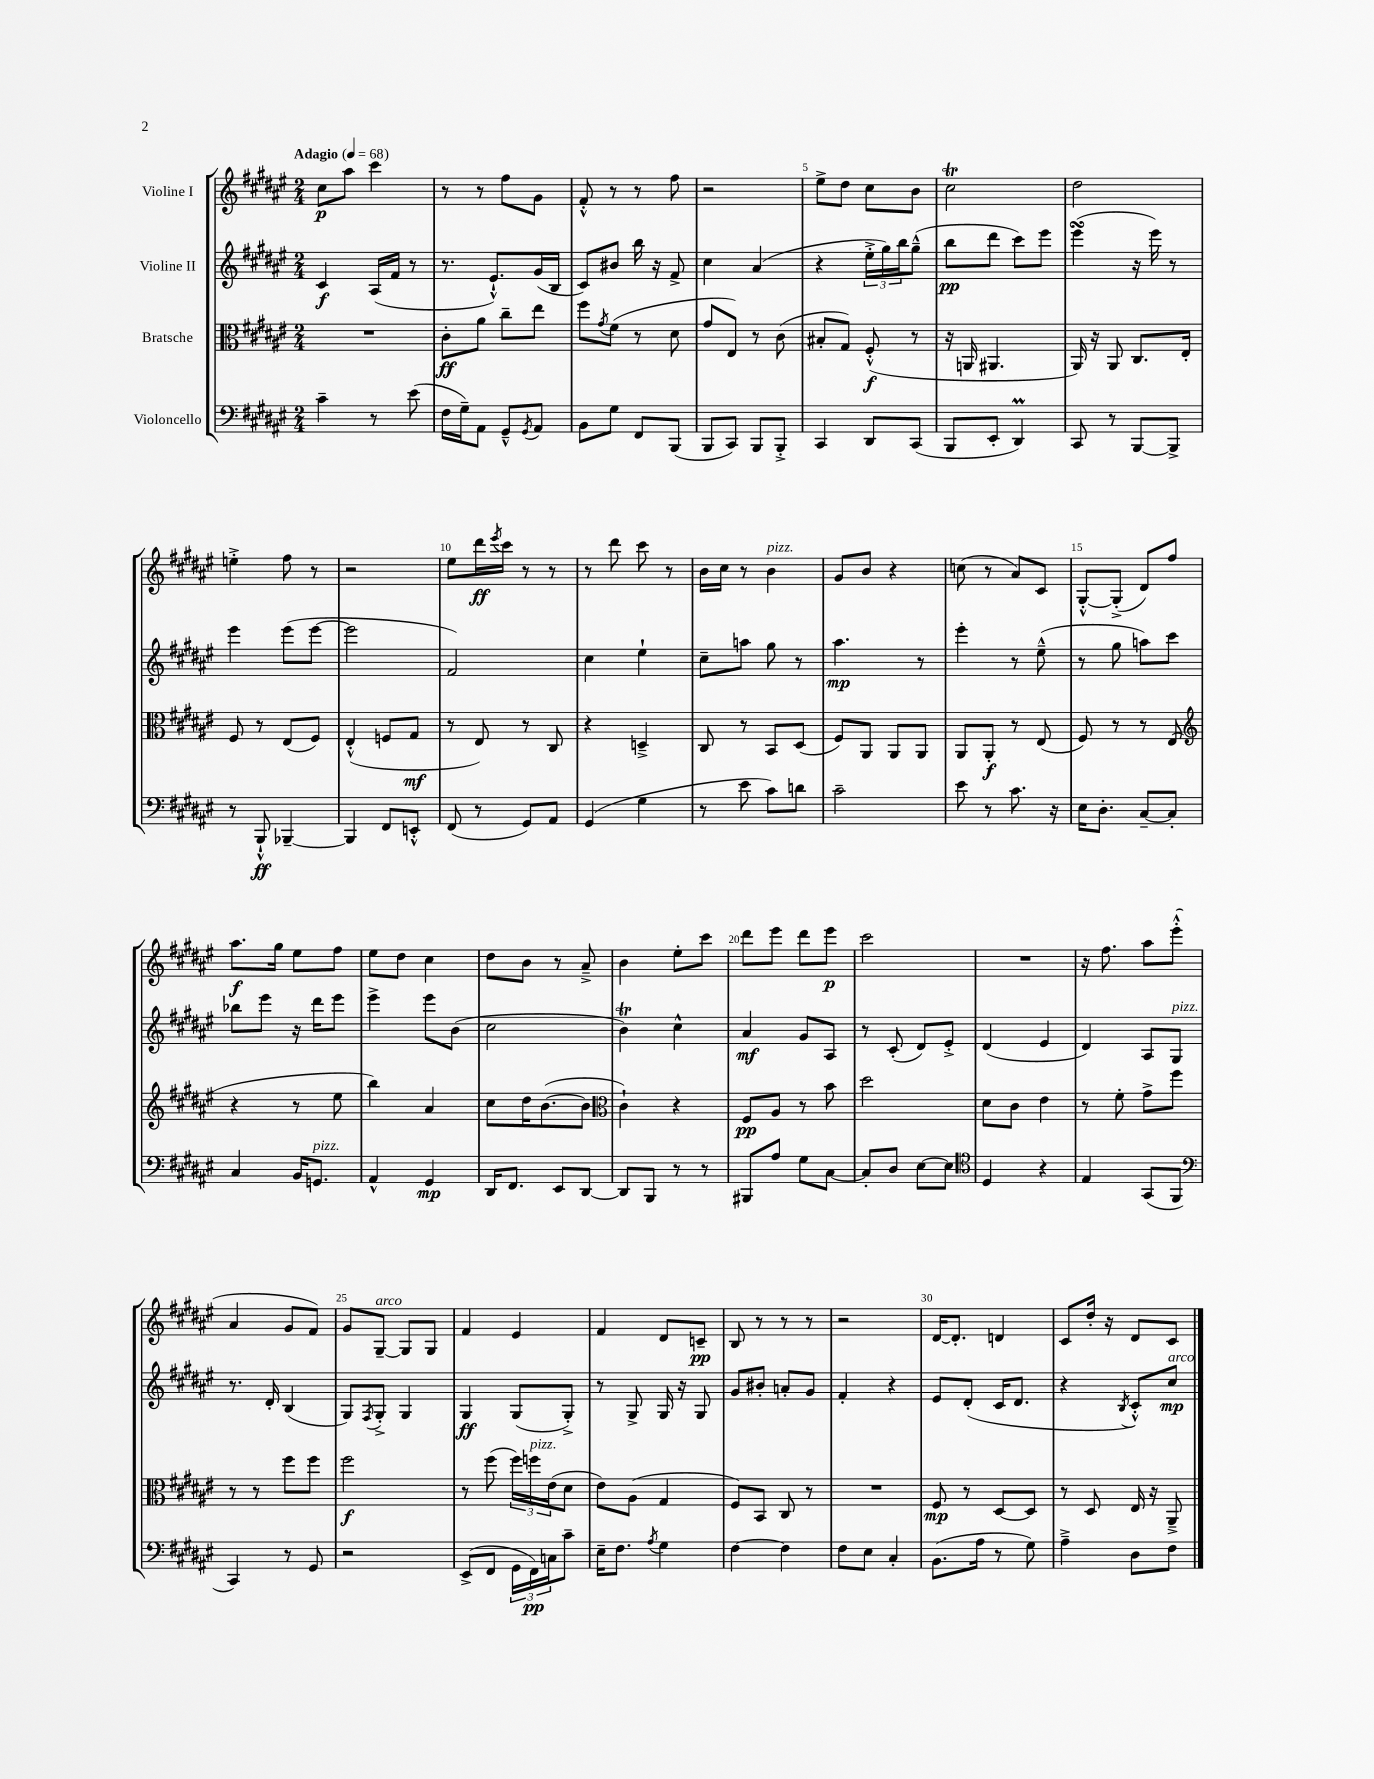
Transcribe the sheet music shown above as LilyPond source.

<<
\new StaffGroup <<
\new Staff = "s0" \with { instrumentName = "Violine I" } {
    \clef treble \key fis \major \numericTimeSignature \time 2/4 \tempo "Adagio" 4 = 68
    cis''8\p ais''8 cis'''4 |
    r8 r8 fis''8 gis'8 |
    fis'8-.-^ r8 r8 fis''8 |
    r2 |
    eis''8-> dis''8 cis''8 b'8 |
    cis''2\trill |
    dis''2 |
    e''4-.-> fis''8 r8 |
    r2 |
    eis''8 dis'''16\ff \acciaccatura { eis'''8 } cis'''16 r8 r8 |
    r8 dis'''8 cis'''8 r8 |
    b'16 cis''16 r8 b'4^\markup { \italic "pizz." } |
    gis'8 b'8 r4 |
    c''8( r8 ais'8) cis'8 |
    gis8~-.-^ gis8-.->( dis'8) fis''8 |
    ais''8.\f gis''16 eis''8 fis''8 |
    eis''8 dis''8 cis''4 |
    dis''8 b'8 r8 ais'8---> |
    b'4 eis''8-. cis'''8 |
    dis'''8 eis'''8 dis'''8 eis'''8\p |
    cis'''2 |
    R2 |
    r16 fis''8. ais''8 eis'''8-.-^( |
    ais'4 gis'8 fis'8) |
    gis'8 gis8~--^\markup { \italic "arco" } gis8 gis8 |
    fis'4 eis'4 |
    fis'4 dis'8 c'8--\pp |
    b8 r8 r8 r8 |
    r2 |
    dis'16~ dis'8.-. d'4 |
    cis'8 dis''16-. r16 dis'8 cis'8 \bar "|." |
}
\new Staff = "s1" \with { instrumentName = "Violine II" } {
    \clef treble \key fis \major \numericTimeSignature \time 2/4
    cis'4\f ais16( fis'16 r8 |
    r8. eis'8.-!-^) gis'16( b16 |
    cis'8) bis'8 b''16 r16 fis'8-> |
    cis''4 ais'4( |
    r4 \tuplet 3/2 { eis''16-.-> gis''16) b''16 } gis''8---^( |
    b''8\pp dis'''8 cis'''8) eis'''8 |
    eis'''4\turn( r16 eis'''16) r8 |
    eis'''4 eis'''8( eis'''8~ |
    eis'''2 |
    fis'2) |
    cis''4 eis''4-! |
    cis''8-- a''8 gis''8 r8 |
    ais''4.\mp r8 |
    eis'''4-. r8 eis''8---^( |
    r8 gis''8 a''8) cis'''8 |
    bes''8 eis'''8 r16 dis'''16 eis'''8 |
    eis'''4-> eis'''8 b'8( |
    cis''2 |
    b'4\trill) cis''4-^ |
    ais'4\mf gis'8 ais8 |
    r8 cis'8-.( dis'8) eis'8-.-> |
    dis'4( eis'4 |
    dis'4) ais8 gis8^\markup { \italic "pizz." } |
    r8. dis'16-. b4( |
    gis8) \acciaccatura { fis8 } gis8-.-> gis4 |
    gis4\ff gis8( gis8-.->) |
    r8 gis8-> gis16 r16 gis8 |
    gis'8 bis'8-. a'8-. gis'8 |
    fis'4-. r4 |
    eis'8 dis'8-.( cis'16 dis'8. |
    r4 \acciaccatura { b8 } cis'8-.-^) cis''8\mp^\markup { \italic "arco" } \bar "|." |
}
\new Staff = "s2" \with { instrumentName = "Bratsche" } {
    \clef alto \key fis \major \numericTimeSignature \time 2/4
    R2 |
    cis'8-.\ff ais'8 cis''8-- eis''8 |
    fis''8 \acciaccatura { gis'8 } fis'8( r8 dis'8 |
    gis'8 eis8) r8 cis'8( |
    bis8-. gis8) fis8-.-^\f( r8 |
    r16 a,16 ais,4. |
    ais,16) r16 ais,8 cis8. eis16-. |
    fis8 r8 eis8( fis8) |
    eis4-.-^( f8 gis8\mf |
    r8 eis8) r8 cis8 |
    r4 d4---> |
    cis8 r8 b,8 dis8( |
    fis8) ais,8 ais,8 ais,8 |
    ais,8 ais,8-.\f r8 eis8( |
    fis8) r8 r8 eis8( |
    \clef treble r4 r8 eis''8 |
    b''4) ais'4 |
    cis''8 dis''16 b'8.~( b'8 |
    \clef alto cis'4-!) r4 |
    fis8\pp ais8 r8 b'8 |
    dis''2 |
    dis'8 cis'8 eis'4 |
    r8 fis'8-. gis'8-> fis''8 |
    r8 r8 fis''8 fis''8 |
    fis''2\f |
    r8 fis''8( \tuplet 3/2 { fis''16) f''16^\markup { \italic "pizz." } eis'16( } dis'8 |
    eis'8) ais8( gis4 |
    fis8) b,8 cis8 r8 |
    R2 |
    fis8\mp r8 dis8~ dis8 |
    r8 dis8 eis16 r16 ais,8---> \bar "|." |
}
\new Staff = "s3" \with { instrumentName = "Violoncello" } {
    \clef bass \key fis \major \numericTimeSignature \time 2/4
    cis'4-- r8 eis'8( |
    fis16 gis16--) ais,8 gis,8---^ \acciaccatura { gis,8 } ais,8 |
    b,8 gis8 fis,8 b,,8( |
    b,,8 cis,8) b,,8 b,,8-.-> |
    cis,4 dis,8 cis,8( |
    b,,8 eis,8-. dis,4\prall) |
    cis,8 r8 b,,8~ b,,8-> |
    r8 b,,8-!-^\ff bes,,4~-- |
    bes,,4 fis,8 e,8-.-^ |
    fis,8( r8 gis,8) ais,8 |
    gis,4( gis4 |
    r8 eis'8 cis'8) d'8 |
    cis'2-- |
    eis'8 r8 cis'8. r16 |
    eis16 dis8.-. cis8~-- cis8-. |
    cis4 b,16 g,8.^\markup { \italic "pizz." } |
    ais,4-^ gis,4\mp |
    dis,16 fis,8. eis,8 dis,8~ |
    dis,8 b,,8 r8 r8 |
    bis,,8 ais8 gis8 cis8~ |
    cis8-. dis8 eis8~ eis8 |
    \clef tenor dis4 r4 |
    eis4 gis,8( fis,8 |
    \clef bass cis,4) r8 gis,8 |
    r2 |
    eis,8->( fis,8 \tuplet 3/2 { gis,16 fis,16\pp) c16 } cis'8-- |
    eis16-- fis8. \acciaccatura { ais8 } gis4 |
    fis4~ fis4 |
    fis8 eis8 cis4-. |
    b,8.( ais16 r8 gis8) |
    ais4---> dis8 fis8 \bar "|." |
}
>>
>>
\layout { \context { \Score \override BarNumber.break-visibility = ##(#f #t #t) barNumberVisibility = #(every-nth-bar-number-visible 5) } }
